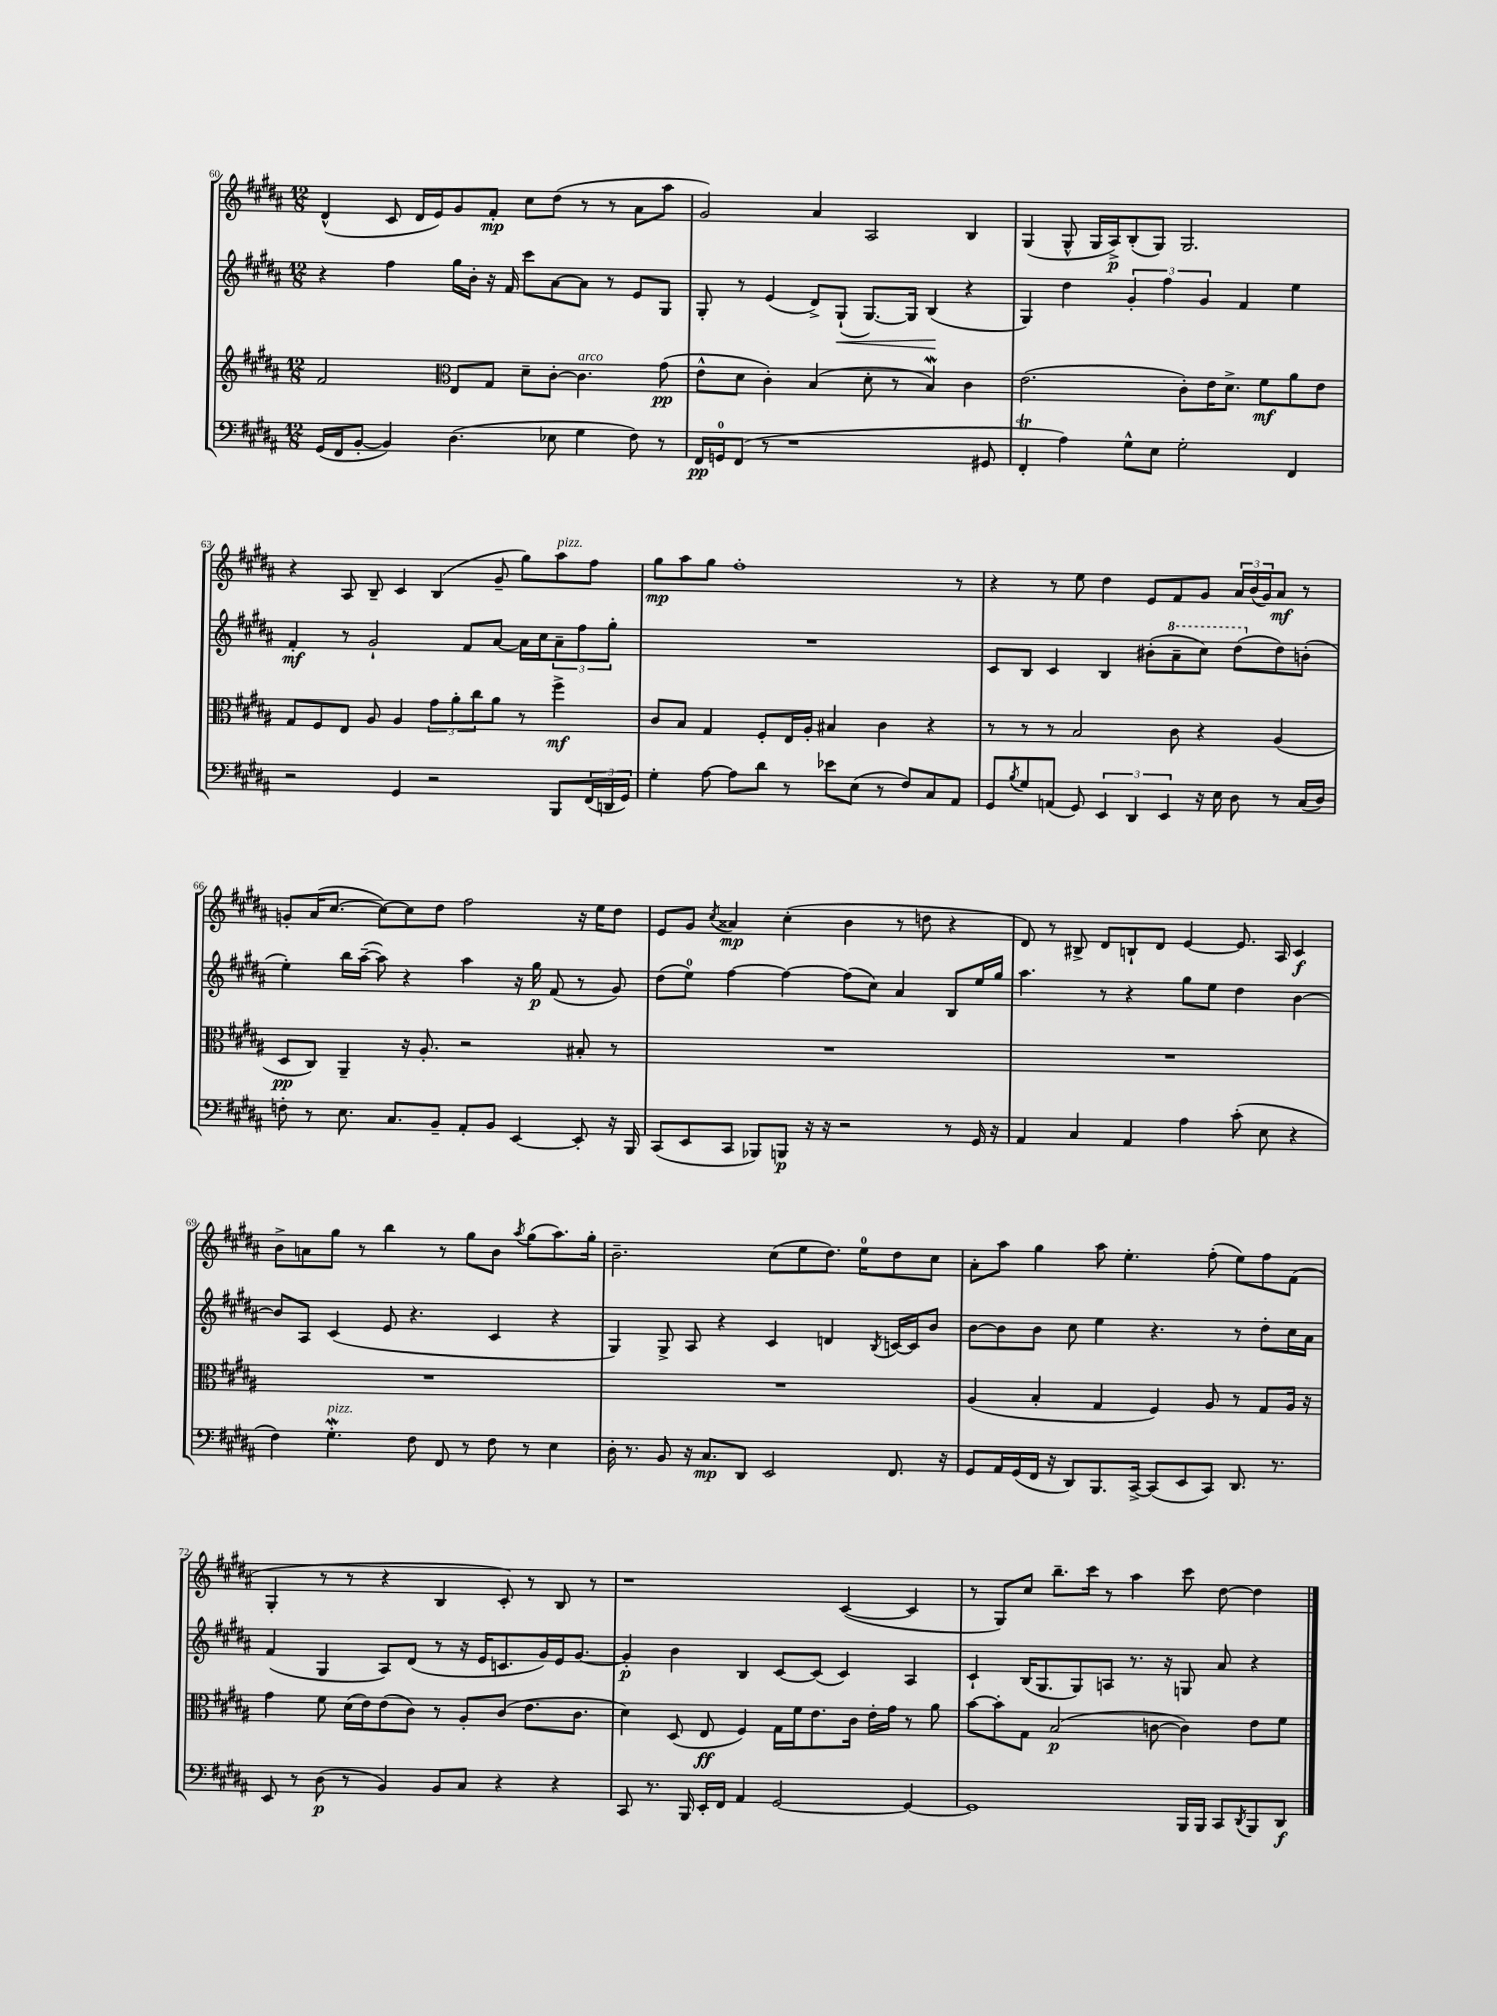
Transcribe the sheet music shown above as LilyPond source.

<<
\new StaffGroup <<
\new Staff = "s0" {
    \clef treble \key b \major \numericTimeSignature \time 12/8
    dis'4-^( cis'8 dis'16 e'16) gis'8 fis'8-.\mp cis''8 dis''8( r8 r8 ais'8 ais''8 |
    gis'2) ais'4 ais2 b4 |
    gis4( gis8-^ gis16 ais16->\p) b8-.( gis8) gis2. |
    r4 ais8 b8-- cis'4 b4( gis'8-- gis''8) ais''8^\markup { \italic "pizz." } fis''8 |
    gis''8\mp ais''8 gis''8 fis''1-. r8 |
    r4 r8 e''8 dis''4 e'8 fis'8 gis'8 \tuplet 3/2 { ais'16 b'16( gis'16) } ais'8\mf r8 |
    g'8-. ais'16( cis''8.~ cis''8~) cis''8 dis''8 fis''2 r16 e''16 dis''8 |
    e'8 gis'8 \acciaccatura { cis''8 } aisis'4\mp cis''4-.( b'4 r8 d''8 r4 |
    dis'8) r8 bis8-> dis'8 b8-! dis'8 e'4~ e'8. ais16 cis'4\f |
    b'8-> a'8 gis''8 r8 b''4 r8 gis''8 b'8 \acciaccatura { ais''8 } gis''8( ais''8.) gis''16-. |
    b'2.-- cis''8( e''8 dis''8.) e''16-0 dis''8 cis''8 |
    ais'8-. ais''8 gis''4 ais''8 e''4.-. fis''8-.( e''8) fis''8 fis'8( |
    gis4-. r8 r8 r4 b4 cis'8-.) r8 b8 r8 |
    r1 cis'4~( cis'4 |
    r8 gis8) cis''8 b''8.-- cis'''16 r8 ais''4 cis'''8 dis''8~ dis''4 \bar "|." |
}
\new Staff = "s1" {
    \clef treble \key b \major \numericTimeSignature \time 12/8
    r4 fis''4 gis''16 b'16-. r16 fis'16 cis'''8 ais'8~ ais'8 r8 e'8 gis8 |
    gis8-. r8 e'4( dis'8->) gis8-!\<( gis8.~) gis16 b4\!( r4 |
    gis4) dis''4 \tuplet 3/2 { gis'4-. fis''4 gis'4 } fis'4 e''4 |
    fis'4-.\mf r8 gis'2-! fis'8 ais'8~ ais'16 cis''16 \tuplet 3/2 { ais'8-- fis''8 gis''8-. } |
    R1. |
    cis'8 b8 cis'4 b4 bis'8-.( \ottava #1 ais''8-- cis'''8) dis'''8( \ottava #0 dis''8) b'8-.( |
    e''4-.) b''16 ais''16~--( ais''8) r4 ais''4 r16 gis''16\p fis'8( r8 gis'8) |
    dis''8( e''8-0) fis''4~ fis''4~ fis''8( cis''8) ais'4 b8 e''16 gis''16 |
    ais''4. r8 r4 gis''8 e''8 dis''4 b'4~ |
    b'8 ais8 cis'4( e'8 r4. cis'4 r4 |
    gis4) gis8-> ais8 r4 cis'4 d'4 \acciaccatura { b8 } c'16~ c'16 b'8 |
    b'8~ b'8 b'8 cis''8 e''4 r4. r8 dis''8-. cis''16 ais'16 |
    fis'4( gis4 ais8) dis'8( r8 r16 e'16 c'8. gis'16) e'16 gis'8.~ |
    gis'4-.\p b'4 b4 cis'8~ cis'8( cis'4) ais4 |
    cis'4-! b16( gis8. gis8) a8 r8. r16 g8 ais'8 r4 \bar "|." |
}
\new Staff = "s2" {
    \clef treble \key b \major \numericTimeSignature \time 12/8
    fis'2 \clef alto e8 gis8 dis'8-- cis'8~-. cis'4.^\markup { \italic "arco" } gis'8\pp( |
    e'8-^ dis'8 cis'4-.) b4( dis'8-. r8 b4\mordent) cis'4 |
    e'2.( cis'8-.) e'16 dis'8.-> fis'8\mf ais'8 e'8 |
    gis8 fis8 e8 ais8 ais4 \tuplet 3/2 { gis'8 ais'8-. cis''8 } ais'8 r8 fis''4->\mf |
    cis'8 b8 gis4 fis8-. e16 ais16-. bis4 cis'4 r4 |
    r8 r8 r8 b2 cis'8 r4 ais4( |
    dis8\pp cis8) ais,4-- r16 ais8.-. r2 bis8-. r8 |
    R1. |
    R1. |
    R1. |
    R1. |
    ais4( b4-. gis4 fis4) ais8 r8 gis8 ais16 r16 |
    gis'4 fis'8 dis'16( e'16) e'8( cis'8) r8 ais8-. cis'8( e'8. cis'8. |
    dis'4) dis8( e8\ff fis4) gis16 fis'16 e'8. cis'16 e'16-. gis'16 r8 ais'8 |
    b'8~ b'8-. gis8 b2\p( c'8~ c'4) e'8 fis'8 \bar "|." |
}
\new Staff = "s3" {
    \clef bass \key b \major \numericTimeSignature \time 12/8
    gis,16( fis,16 b,8~-. b,4) dis4.( ees8 gis4 fis8) r8 |
    fis,16\pp g,16-0 fis,8( r8 r1 gis,8 |
    fis,4-.\trill ais4) gis8-^ e8 gis2-. fis,4 |
    r2 gis,4 r2 b,,8 \tuplet 3/2 { fis,16( d,16 gis,16) } |
    gis4-. ais8~ ais8 dis'8 r8 ees'8 e8( r8 fis8) cis8 ais,8 |
    gis,8 \acciaccatura { b8 } gis8 a,8( gis,8) \tuplet 3/2 { e,4 dis,4 e,4 } r16 e16 dis8 r8 cis16( dis16) |
    f8-. r8 e8. cis8. b,8-- ais,8-. b,8 e,4~ e,8-. r16 b,,16 |
    cis,8( e,8 cis,8 bes,,8) b,,8\p r16 r16 r2 r8 gis,16 r16 |
    ais,4 cis4 ais,4 ais4 cis'8-.( e8 r4 |
    fis4) gis4.-.\mordent^\markup { \italic "pizz." } fis8 fis,8 r8 fis8 r8 e4 |
    dis16-. r8. b,8 r16 cis8.\mp dis,8 e,2 fis,8. r16 |
    gis,8 ais,16 gis,16( fis,16 r16 dis,8) b,,8. cis,16~-> cis,8( e,8 cis,8) dis,8. r8. |
    e,8 r8 dis8\p( r8 b,4) b,8 cis8 r4 r4 |
    cis,8 r8. b,,16 e,16-. fis,16 ais,4 gis,2~ gis,4~ |
    gis,1 b,,16 b,,16 cis,8 \acciaccatura { dis,8 } b,,8 dis,8\f \bar "|." |
}
>>
>>
\layout { \context { \Score currentBarNumber = #60 } }
